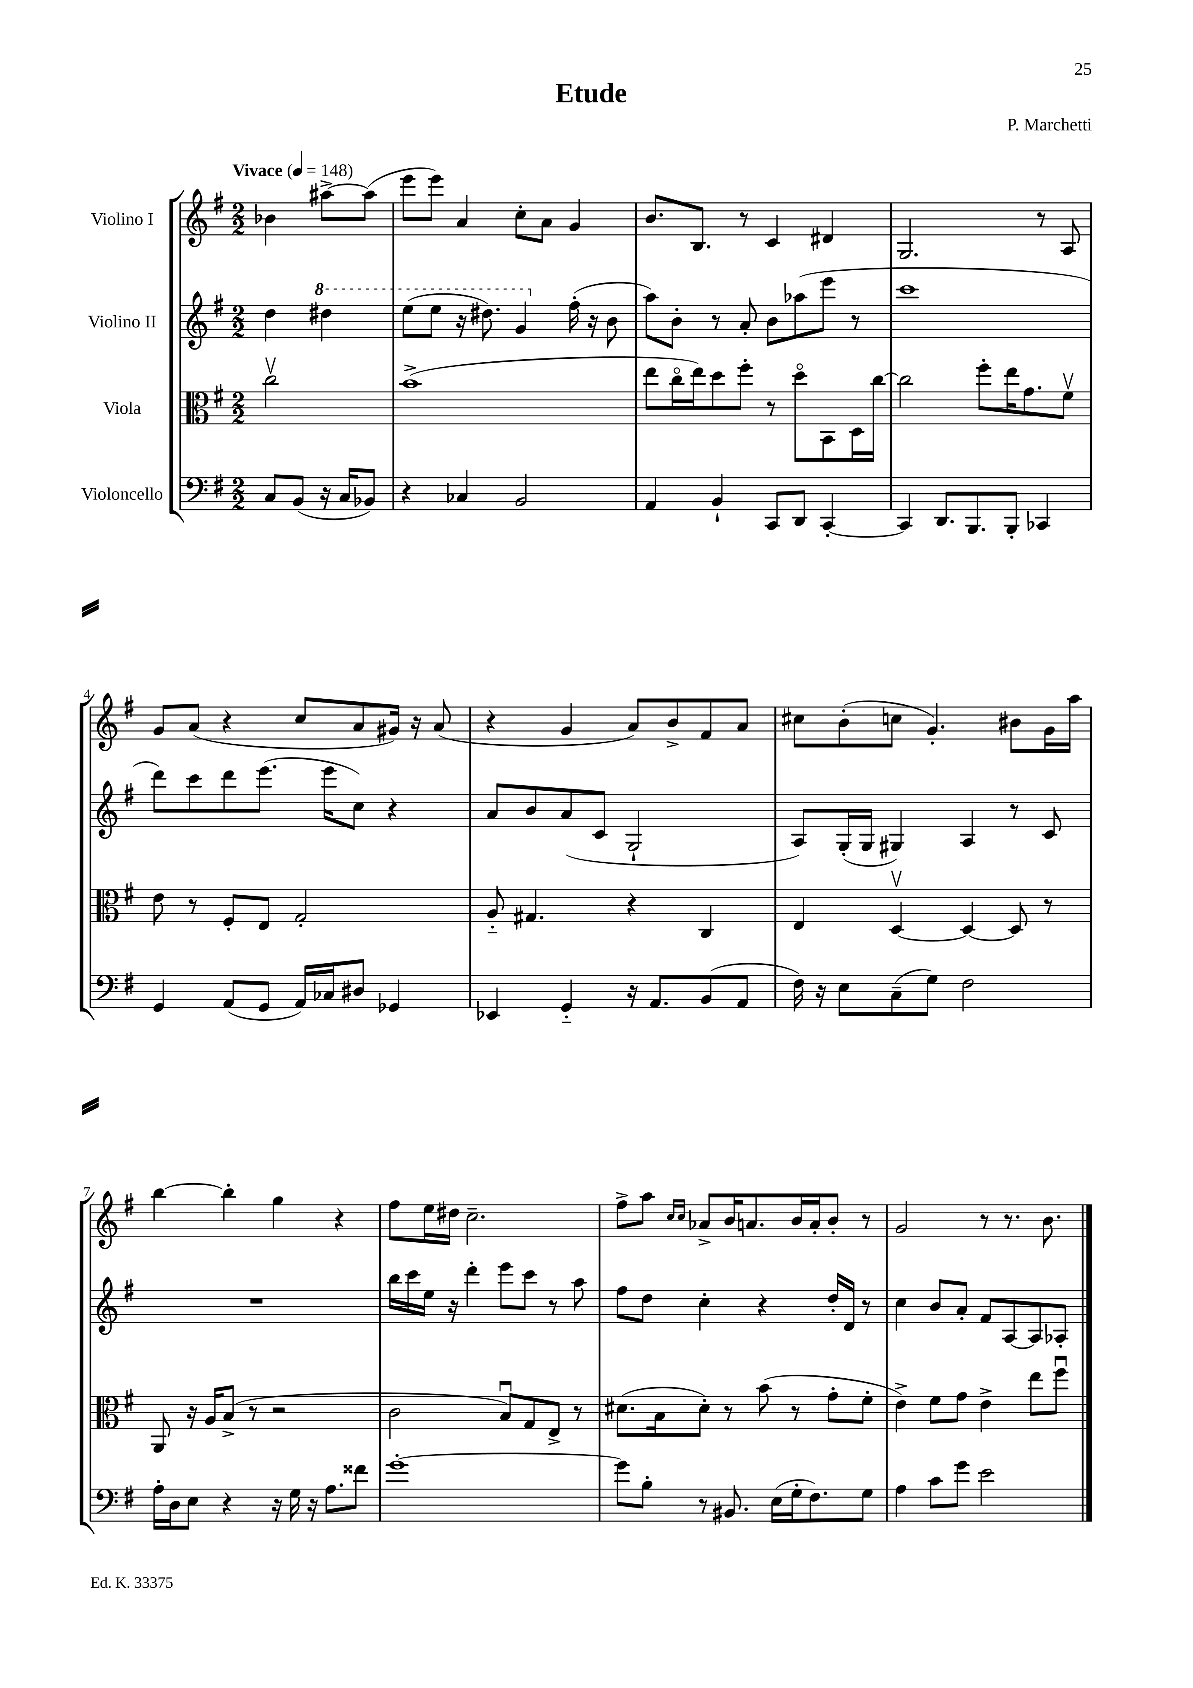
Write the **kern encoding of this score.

**kern	**kern	**kern	**kern
*part4	*part3	*part2	*part1
*staff4	*staff3	*staff2	*staff1
*I"Violoncello	*I"Viola	*I"Violino II	*I"Violino I
*clefF4	*clefC3	*clefG2	*clefG2
*k[f#]	*k[f#]	*k[f#]	*k[f#]
*M2/2	*M2/2	*M2/2	*M2/2
*MM148	*MM148	*MM148	*MM148
=	=	=	=
!	!	!	!LO:TX:a:B:t=Vivace
8C/L	2ccv\	4dd\	4b-X\
(8BB/J	.	.	.
*	*	*8va	*
16r	.	4ddd#X\	[8aa#X^\L
16C/KL	.	.	.
8BB-X/J)	.	.	(8aa#\J]
=1	=1	=1	=1
4r	(1b^	(8eee\L	8eee\L
.	.	8eee\J	8eee\J)
4C-X/	.	16r	4a/
.	.	8.ddd#X\)	.
2BB/	.	4gg/	8cc'\L
.	.	.	8a\J
*	*	*X8va	*
.	.	(16ff#'\	4g/
.	.	16r	.
.	.	8b\	.
=2	=2	=2	=2
4AA/	8ee\L	8aa\L)	8.b/L
.	16cc\L	8b'\J	.
.	16ee\J)	.	8.B/J
4BB`/	8dd\	8r	.
.	8ff#'\J	8a'/	8r
8CC/L	8r	8b\L	4c/
8DD/J	8dd\L	(8aa-X\	.
[4CC'/	8BB\	8eee\J	4d#X/
.	16D\L	8r	.
.	[16cc\JJ	.	.
=3	=3	=3	=3
4CC/]	2cc\]	1ccc	2.G/
8.DD/L	.	.	.
8.BBB/	.	.	.
.	8ff#'\L	.	.
8BBB'/J	16ee\K	.	.
.	8.g\	.	.
4CC-X/	.	.	8r
.	8f#v\J	.	8A/
!!LO:LB:g=z
=4	=4	=4	=4
4GG/	8e\	8ddd\L)	8g/L
.	8r	8ccc\	(8a/J
(8AA/L	8F#'/L	8ddd\	4r
8GG/J	8E/J	(8.eee\J	.
16AA/LL)	2G'/	.	8cc/L
16C-X/J	.	16eee\KL	.
8D#X/J	.	8cc\J)	8a/
4GG-X/	.	4r	16g#X/Jk)
.	.	.	16r
.	.	.	(8a/
=5	=5	=5	=5
4EE-X/	8A/	8a/L	4r
.	4.G#X/	8b/	.
4GG/	.	(8a/	4g/
.	.	8c/J	.
16r	4r	2G`/	8a/L)
8.AA/L	.	.	.
.	.	.	8b^/
(8BB/	4C/	.	8f#/
8AA/J	.	.	8a/J
=6	=6	=6	=6
16F#\)	4E/	8A/L)	8cc#X\L
16r	.	.	.
8E\L	.	(16G'/L	(8b'\
.	.	16G/JJ	.
(8C~\	[4Dv/	4G#X/)	8ccn\J
8G\J)	.	.	4.g'/)
2F#\	4D/_	4A/	.
.	8D/]	8r	8b#X\L
.	8r	8c/	16g\L
.	.	.	16aa\JJ
!!LO:LB:g=z
=7	=7	=7	=7
16A'\LL	8AA/	1r	[4bb\
16D\J	.	.	.
8E\J	16r	.	.
.	16A/KL	.	.
4r	(8B^/J	.	4bb'\]
.	8r	.	.
16r	2r	.	4gg\
16G\	.	.	.
16r	.	.	.
8.A\L	.	.	.
.	.	.	4r
8f##X\J	.	.	.
=8	=8	=8	=8
[1g'	2c\	16bb\LL	8ff#\L
.	.	16ccc\	.
.	.	16ee\JJ	16ee\L
.	.	16r	16dd#X\JJ
.	.	4ddd'\	2.cc~\
.	8Bu/L)	8eee\L	.
.	8G/	8ccc\J	.
.	8E^/J	8r	.
.	8r	8aa\	.
=9	=9	=9	=9
8g\L]	(8.d#X\L	8ff#\L	8ff#^\L
8B'\J	.	8dd\J	8aa\J
.	16B\k	.	.
.	.	.	16qqcc/LL
.	.	.	16qqcc/JJ
8r	8d#'\J)	4cc'\	8a-X^/L
8.BB#X/	8r	.	16b/K
.	.	.	8.an/
.	(8b\	4r	.
(16E\LL	.	.	.
16G'\J	8r	.	16b/L
8.F#\)	.	.	16a'/J
.	8g'\L	16dd'/LL	8b'/J
.	.	16d/JJ	.
8G\J	8f#'\J	8r	8r
=10	=10	=10	=10
4A\	4e^\)	4cc\	2g/
8c\L	8f#\L	8b/L	.
8g\J	8g\J	8a'/J	.
2e\	4e^\	8f#/L	8r
.	.	[8A/	8.r
.	8ee\L	8A/]	.
.	.	.	8.b\
.	8ff#u\J	8A-X'/J	.
==	==	==	==
*-	*-	*-	*-
